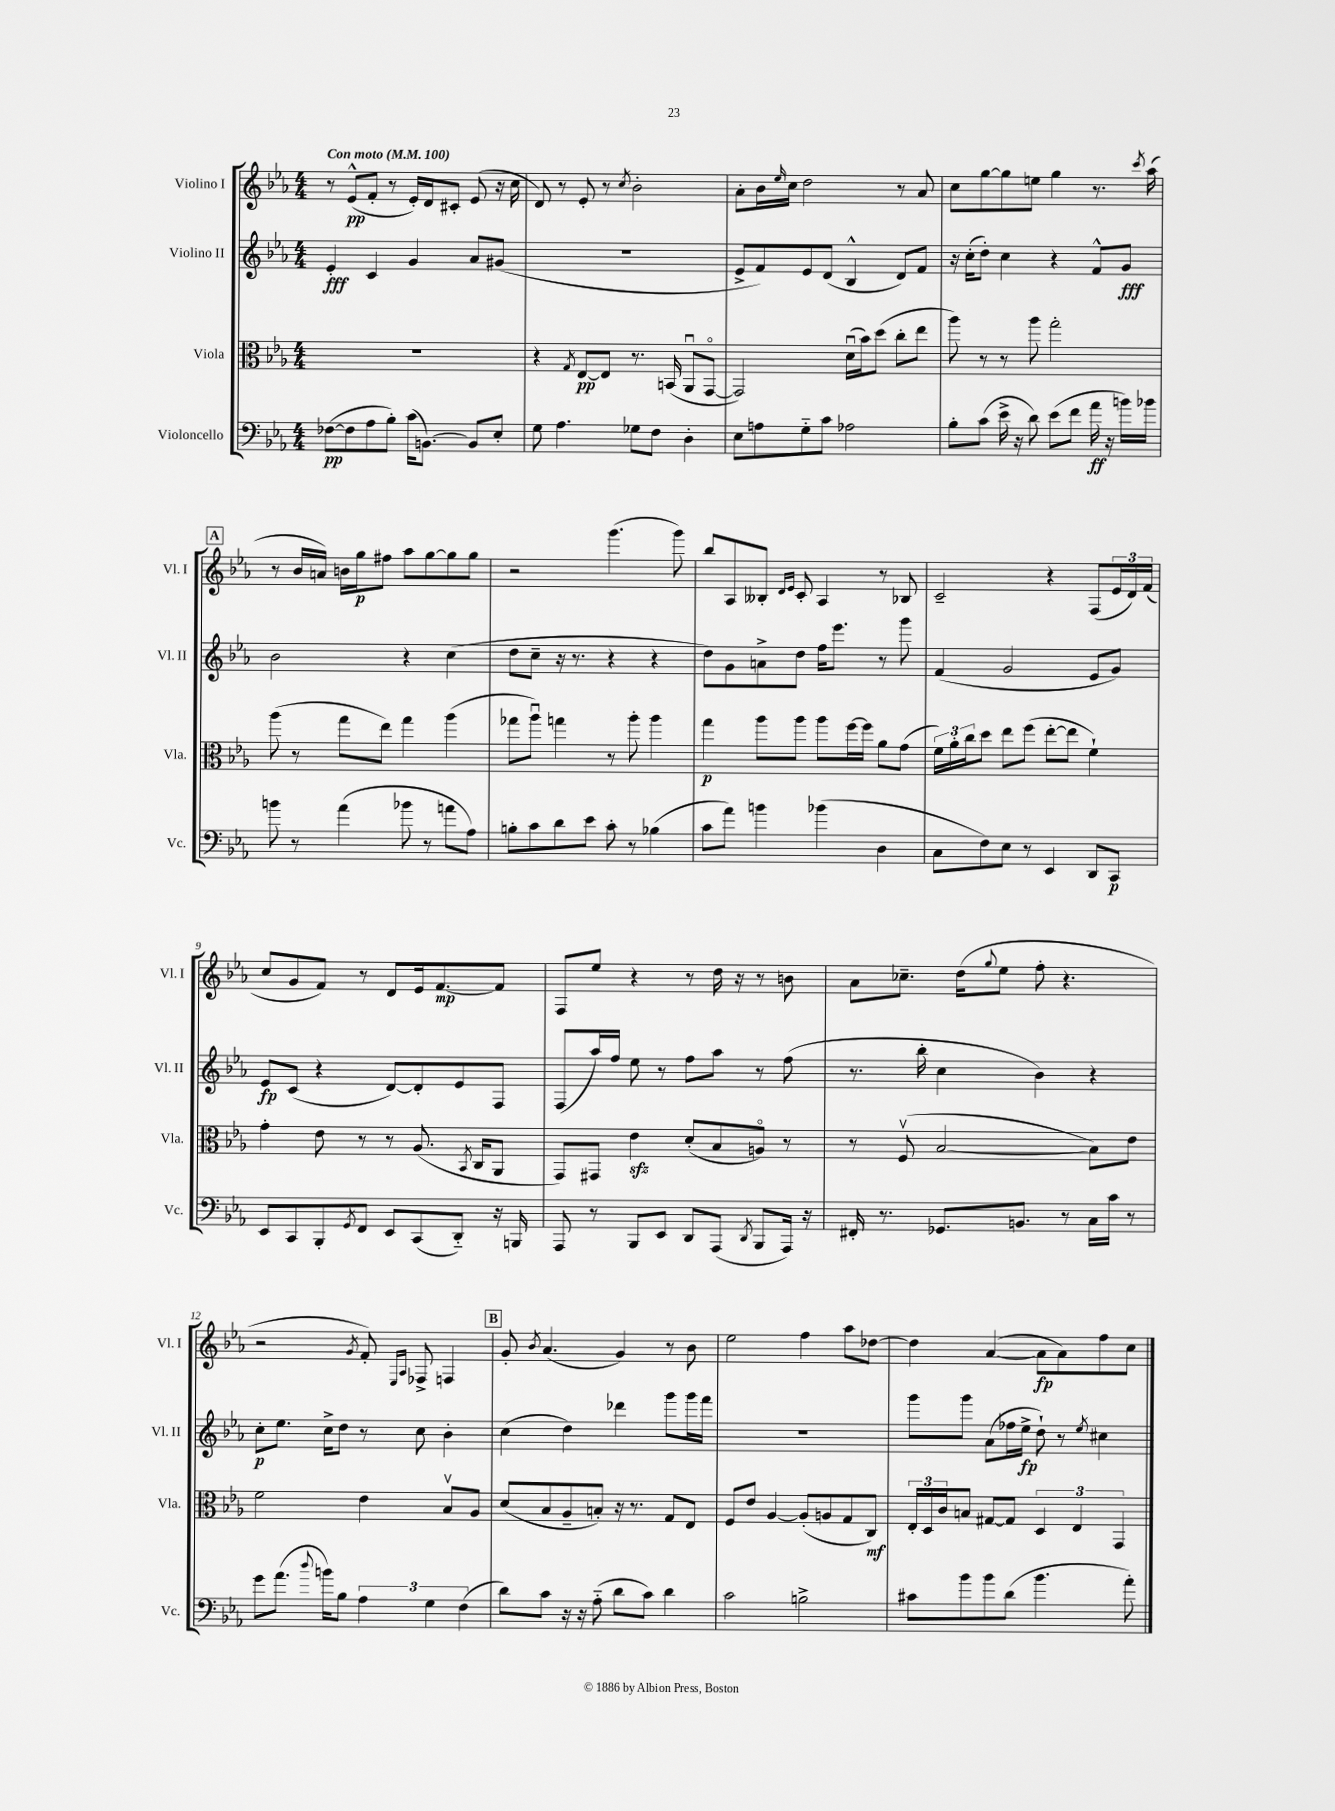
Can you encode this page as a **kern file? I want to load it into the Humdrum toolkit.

**kern	**kern	**kern	**kern
*staff4	*staff3	*staff2	*staff1
*clefF4	*clefC3	*clefG2	*clefG2
*k[b-e-a-]	*k[b-e-a-]	*k[b-e-a-]	*k[b-e-a-]
*M4/4	*M4/4	*M4/4	*M4/4
*MM100	*MM100	*MM100	*MM100
([8F-	1r	4e-'	8r
8F-]	.	.	(8e-^^
8A-	.	4c	8f'
8B-')	.	.	8r
(16c	.	4g	16e-')
[8.BB)	.	.	16d
.	.	.	8c#'
8BB]	.	8a-	(8e-
8E-'	.	(8g#	16r
.	.	.	16cc
=	=	=	=
8G	4r	1r	8d)
4.A-	.	.	8r
.	8qG	.	.
.	[8E-	.	8e-'
.	8E-]	.	8r
.	.	.	8qcc
8G-	8.r	.	2b-'
8F	.	.	.
.	(16BB	.	.
4D'	8AA-u	.	.
.	[8GGo	.	.
=	=	=	=
8E-	2GG])	8e-^	8a-'
8A	.	8f)	16b-
.	.	.	16qqee-
.	.	.	16cc
8G'~	.	8e-	2dd
8c	.	(8d	.
2A-	(16du	4B-^^	.
.	16b-)	.	.
.	(8dd	.	.
.	8cc'	8d)	8r
.	8ee-	8f	8a-
=	=	=	=
8B-'	8aa-)	16r	8cc
.	.	(16cc'	.
(8c	8r	8dd')	[8gg
16e-^	8r	4cc	8gg]
16r	.	.	.
8d)	8aa-	.	8ee
(8e-	2gg'	4r	4gg
8f	.	.	.
16a-	.	8f^^	8.r
16r	.	.	.
16b)	.	8g	.
.	.	.	8qccc
16b-	.	.	(16aa-
=	=	=	=
8b	(8aa-	2b-	8r
8r	8r	.	16b-
.	.	.	16a)
(4a-	8gg	.	16b
.	.	.	16gg
.	8ee-)	.	8ff#
8b-	4gg	4r	8aa-
8r	.	.	[8gg
8a	(4aa-	(4cc	8gg]
8A-)	.	.	8gg
=	=	=	=
8B'	8gg-	8dd	2r
8c	8aa-u)	8cc~	.
8d	4gg	16r	.
.	.	8.r	.
8e-	.	.	.
8c'	8r	4r	(4.ggg
8r	8aa-'	.	.
(4B-	4aa-	4r	.
.	.	.	8ggg)
=	=	=	=
8c	4gg	8dd)	8bb-
8a-)	.	8g	8A-
4b	8aa-	8a^	8B--'
.	.	.	16qqd
.	.	.	16qqe-
.	8aa-	8dd	8c'
(4b-	8aa-	16ff	4A-
.	.	8.eee-	.
.	[16ff	.	.
.	16ff]	.	.
4D	8a-	8r	8r
.	(8g	8ggg	8B-
=	=	=	=
8C	24f)	(4f	2c~
.	24a-'	.	.
.	24cc	.	.
8F)	8dd	.	.
8E-	8ee-	2g	.
8r	(8ff	.	.
4EE-	[8ee-'	.	4r
.	8ee-]	.	.
8DD	4f`)	8e-	(8F
8CC	.	8g)	24e-
.	.	.	24d)
.	.	.	(24f
=	=	=	=
8EE-	4g'	8e-	8cc
8CC	.	(8c	8g
8BBB-'	8e-	4r	8f)
8qGG	.	.	.
8FF	8r	.	8r
8EE-	8r	[8d)	8d
(8CC	(8.A-	8d']	16e-
.	.	.	[8.f
8DD'~)	.	8e-	.
.	8qBB-	.	.
.	16C	.	.
16r	8AA-	8F	8f]
16BBB	.	.	.
=	=	=	=
8AAA-	8GG)	(8F	8F
8r	8GG#	16aa-)	8ee-
.	.	16ff	.
8BBB-	4e-	8ee-	4r
8EE-	.	8r	.
8DD	(8d'	8ff	8r
(8AAA-	8B-	8aa-	16dd
.	.	.	16r
8qDD	.	.	.
8BBB-	8Ao)	8r	8r
16AAA-)	8r	(8ff	8b
16r	.	.	.
=	=	=	=
16FF#'	8r	8.r	8a-
8.r	.	.	.
.	(8Fv	.	8.cc-~
.	.	16bb-'	.
8.GG-	[2B-	4cc	.
.	.	.	(16dd
.	.	.	8qqgg
.	.	.	8ee-
8.BB	.	.	.
.	.	4b-)	8ff'
8r	.	.	4.r
16C	8B-])	4r	.
16c	.	.	.
8r	8e-	.	.
=	=	=	=
8g	2f	8cc'	2r
(8.a-	.	8.ee-	.
8qqdd	.	.	.
16b)	.	16cc^	.
8B-	.	8dd	.
.	.	.	8qg
6A-	4e-	8r	8f')
.	.	.	16qqE-
.	.	.	16qqA-
.	.	8cc	8F-^
6G	.	.	.
.	8B-v	4b-'	4F
(6F	.	.	.
.	8A-	.	.
=	=	=	=
8d)	(8d	(4cc	8g'
.	.	.	8qb-
8c	8B-	.	(4.a-
16r	8A-~	4dd)	.
16r	.	.	.
(8A-'~	8B')	.	.
8d	16r	4ddd-	4g)
.	8.r	.	.
8c)	.	.	.
4d	8G	8ggg	8r
.	8E-	16ggg	8b-
.	.	16fff	.
=	=	=	=
2c	8F	1r	2ee-
.	8e-	.	.
.	[4A-	.	.
2B^	(8A-']	.	4ff
.	8A	.	.
.	8G	.	8aa-
.	8C)	.	[8dd-
=	=	=	=
8c#	24E-'	8ggg	4dd-]
.	24D	.	.
.	24c	.	.
8b-	8B	8ggg	.
8b-	[8G#	(8a-	([4a-
(8d	8G#]	16ff-	.
.	.	16ee-^	.
4.b-	6D	8dd`)	8a-]
.	.	8r	8a-)
.	6E-	.	.
.	.	8qee-	.
.	.	4cc#	8ff
.	6GG	.	.
8a-')	.	.	8cc
==	==	==	==
*-	*-	*-	*-
